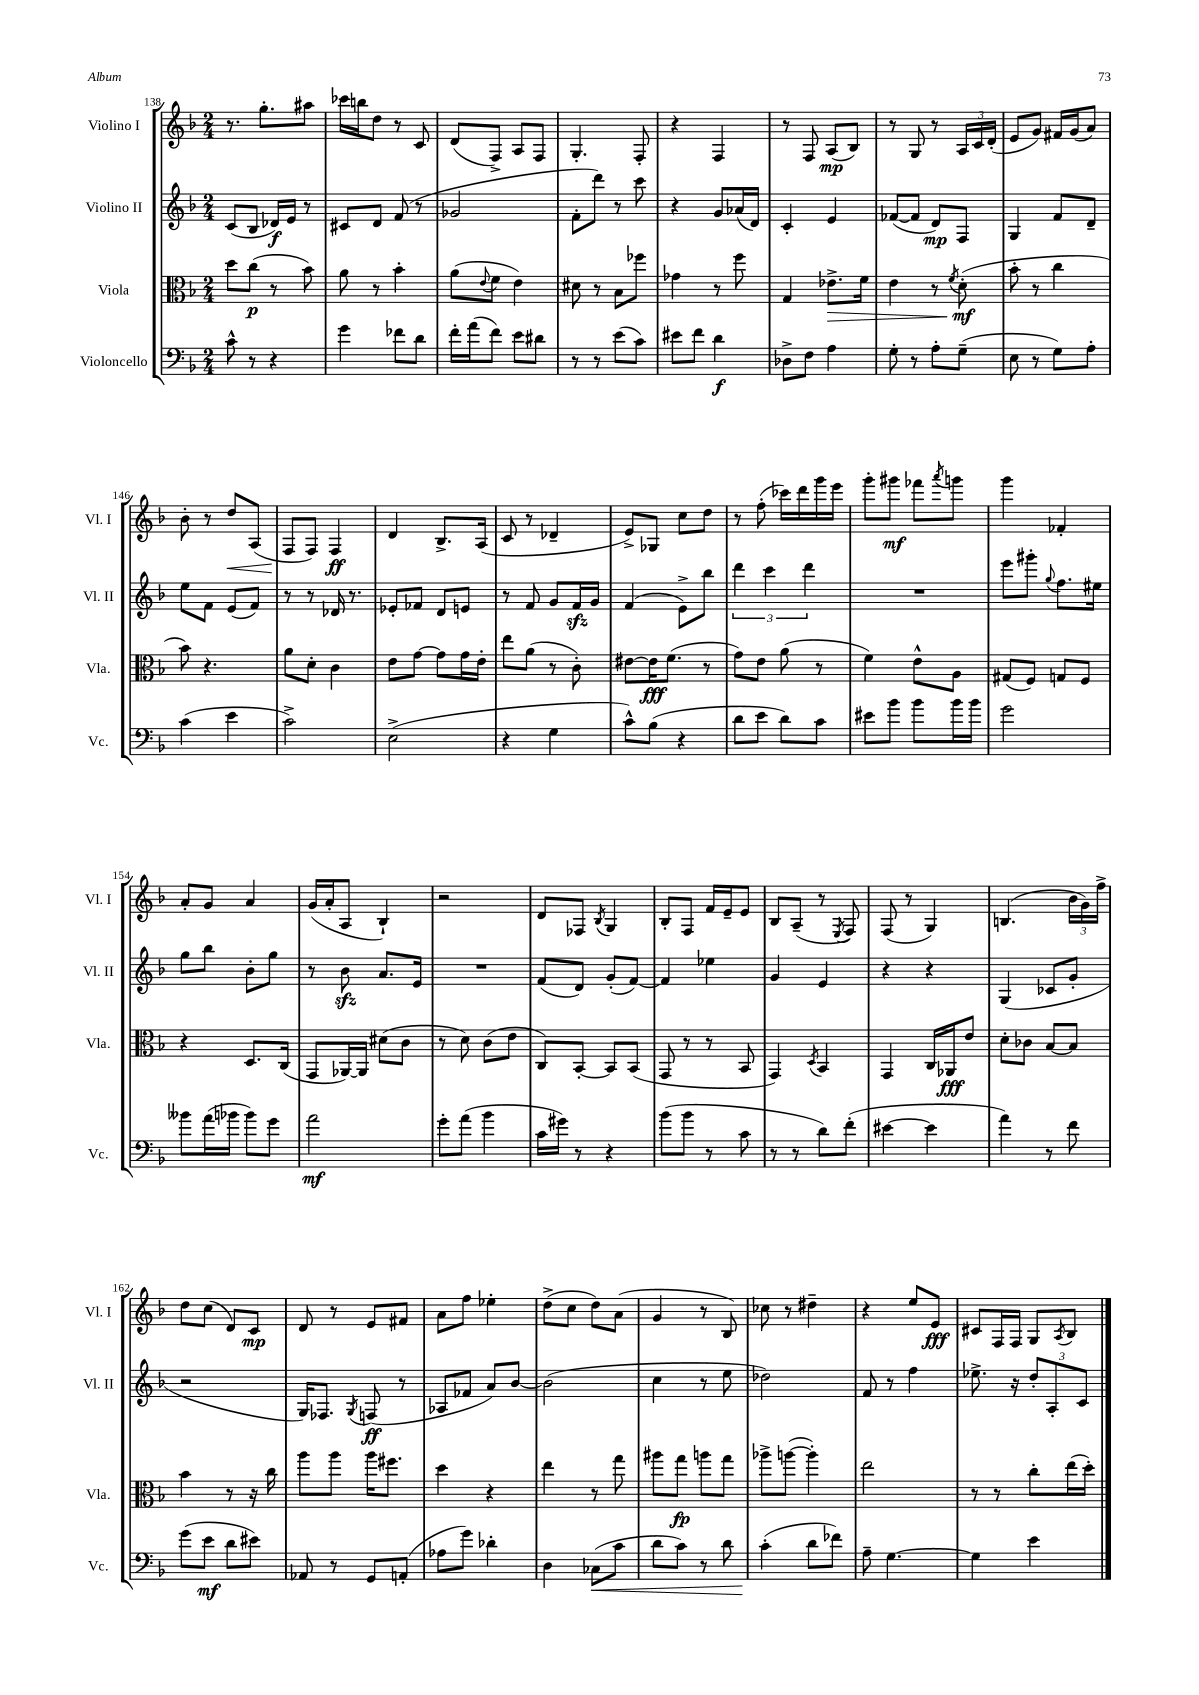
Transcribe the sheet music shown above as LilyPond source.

<<
\new StaffGroup <<
\new Staff = "s0" \with { instrumentName = "Violino I" shortInstrumentName = "Vl. I" } {
    \clef treble \key f \major \numericTimeSignature \time 2/4
    r8. g''8.-. ais''8 |
    ces'''16 b''16 d''8 r8 c'8 |
    d'8( f8->) a8 f8 |
    g4.-. f8-. |
    r4 f4 |
    r8 f8 a8\mp( bes8) |
    r8 g8 r8 \tuplet 3/2 { a16 c'16 d'16-.( } |
    e'8 g'8) fis'16 g'16( a'8) |
    bes'8-. r8 d''8\< a8( |
    f8\! f8) f4\ff |
    d'4 bes8.-> a16( |
    c'8 r8 des'4-- |
    e'8->) ges8 c''8 d''8 |
    r8 f''8-.( ces'''16) d'''16 g'''16 e'''16 |
    g'''8-. gis'''8\mf fes'''8 \acciaccatura { a'''8 } g'''8 |
    g'''4 fes'4-. |
    a'8-. g'8 a'4 |
    g'16( a'16-. a8 bes4-!) |
    r2 |
    d'8 fes8 \acciaccatura { bes8 } g4 |
    bes8-. f8 f'16 e'16-- e'8 |
    bes8 a8--( r8 \acciaccatura { e8 } f8) |
    f8( r8 g4) |
    b4.( \tuplet 3/2 { bes'16 g'16) f''16-> } |
    d''8 c''8( d'8) c'8\mp |
    d'8 r8 e'8 fis'8 |
    a'8 f''8 ees''4-. |
    d''8->( c''8 d''8) a'8( |
    g'4 r8 bes8) |
    ces''8 r8 dis''4-- |
    r4 e''8 e'8\fff |
    cis'8 f16 f16 g8 \acciaccatura { a8 } bes8 \bar "|." |
}
\new Staff = "s1" \with { instrumentName = "Violino II" shortInstrumentName = "Vl. II" } {
    \clef treble \key f \major \numericTimeSignature \time 2/4
    c'8( bes8 des'16\f) e'16 r8 |
    cis'8 d'8 f'8( r8 |
    ges'2 |
    f'8-. d'''8) r8 c'''8 |
    r4 g'8 aes'16( d'16) |
    c'4-. e'4 |
    fes'8~( fes'8 d'8\mp) f8 |
    g4 f'8 d'8-- |
    e''8 f'8 e'8( f'8) |
    r8 r8 des'16 r8. |
    ees'8-. fes'8 d'8 e'8 |
    r8 f'8 g'8 f'16\sfz g'16 |
    f'4( e'8->) bes''8 |
    \tuplet 3/2 { d'''4 c'''4 d'''4 } |
    R2 |
    e'''8 gis'''8-. \appoggiatura { g''8 } f''8. eis''16 |
    g''8 bes''8 bes'8-. g''8 |
    r8 bes'8\sfz a'8. e'16 |
    R2 |
    f'8( d'8) g'8-.( f'8~) |
    f'4 ees''4 |
    g'4 e'4 |
    r4 r4 |
    g4( ces'8 g'8-. |
    r2 |
    g16) fes8. \acciaccatura { g8 } f8\ff( r8 |
    aes8 fes'8 a'8) bes'8~ |
    bes'2( |
    c''4 r8 e''8 |
    des''2) |
    f'8 r8 f''4 |
    ees''8.-> r16 \tuplet 3/2 { d''8-. a8-. c'8 } \bar "|." |
}
\new Staff = "s2" \with { instrumentName = "Viola" shortInstrumentName = "Vla." } {
    \clef alto \key f \major \numericTimeSignature \time 2/4
    d''8 c''8\p( r8 bes'8) |
    a'8 r8 bes'4-. |
    a'8( \appoggiatura { e'8 } f'8 e'4) |
    dis'8 r8 bes8 fes''8 |
    ges'4 r8 f''8 |
    g4 ees'8.->\> f'16 |
    e'4 r8 \acciaccatura { f'8 } d'8-.\mf\!( |
    bes'8-. r8 c''4 |
    bes'8) r4. |
    a'8 d'8-. c'4 |
    e'8 g'8~ g'8 g'16 e'16-. |
    e''8 a'8( r8 c'8-.) |
    eis'8~ eis'16\fff f'8.( r8 |
    g'8) e'8 a'8( r8 |
    f'4) e'8-^ a8 |
    gis8( f8) g8 f8 |
    r4 d8. c16( |
    g,8 aes,16~) aes,16 dis'8( c'8 |
    r8 d'8) c'8( e'8 |
    c8) bes,8~-. bes,8 bes,8( |
    g,8 r8 r8 bes,8 |
    g,4) \acciaccatura { d8 } bes,4 |
    g,4 c16 aes,16\fff e'8 |
    d'8-. ces'8 bes8~ bes8 |
    bes'4 r8 r16 c''16 |
    a''8 a''8 a''16 fis''8. |
    d''4 r4 |
    e''4 r8 g''8 |
    ais''8 g''8\fp a''8 g''8 |
    aes''8-> a''8~( a''4-.) |
    e''2 |
    r8 r8 c''8-. e''16( d''16-.) \bar "|." |
}
\new Staff = "s3" \with { instrumentName = "Violoncello" shortInstrumentName = "Vc." } {
    \clef bass \key f \major \numericTimeSignature \time 2/4
    c'8-^ r8 r4 |
    g'4 fes'8 d'8 |
    f'16-. a'16( f'8) e'8 dis'8 |
    r8 r8 e'8( c'8) |
    eis'8 f'8 d'4\f |
    des8-> f8 a4 |
    g8-. r8 a8-. g8--( |
    e8 r8 g8) a8-. |
    c'4( e'4 |
    c'2->) |
    e2->( |
    r4 g4 |
    c'8-^) bes8( r4 |
    d'8 e'8 d'8) c'8 |
    eis'8 bes'8 bes'8 bes'16 bes'16 |
    g'2 |
    beses'8 a'16( bes'16 bes'8) g'8 |
    a'2\mf |
    g'8-. a'8( bes'4 |
    c'16 gis'16) r8 r4 |
    bes'8( bes'8 r8 c'8 |
    r8 r8 d'8) f'8-.( |
    eis'4~ eis'4 |
    a'4) r8 f'8 |
    g'8( e'8\mf d'8 eis'8) |
    aes,8 r8 g,8 a,8-.( |
    aes8 g'8) des'4-. |
    d4 ces8\<( c'8 |
    d'8 c'8) r8 d'8 |
    c'4-.\!( d'8 fes'8) |
    a8-- g4.~ |
    g4 e'4 \bar "|." |
}
>>
>>
\layout { \context { \Score currentBarNumber = #138 } }
